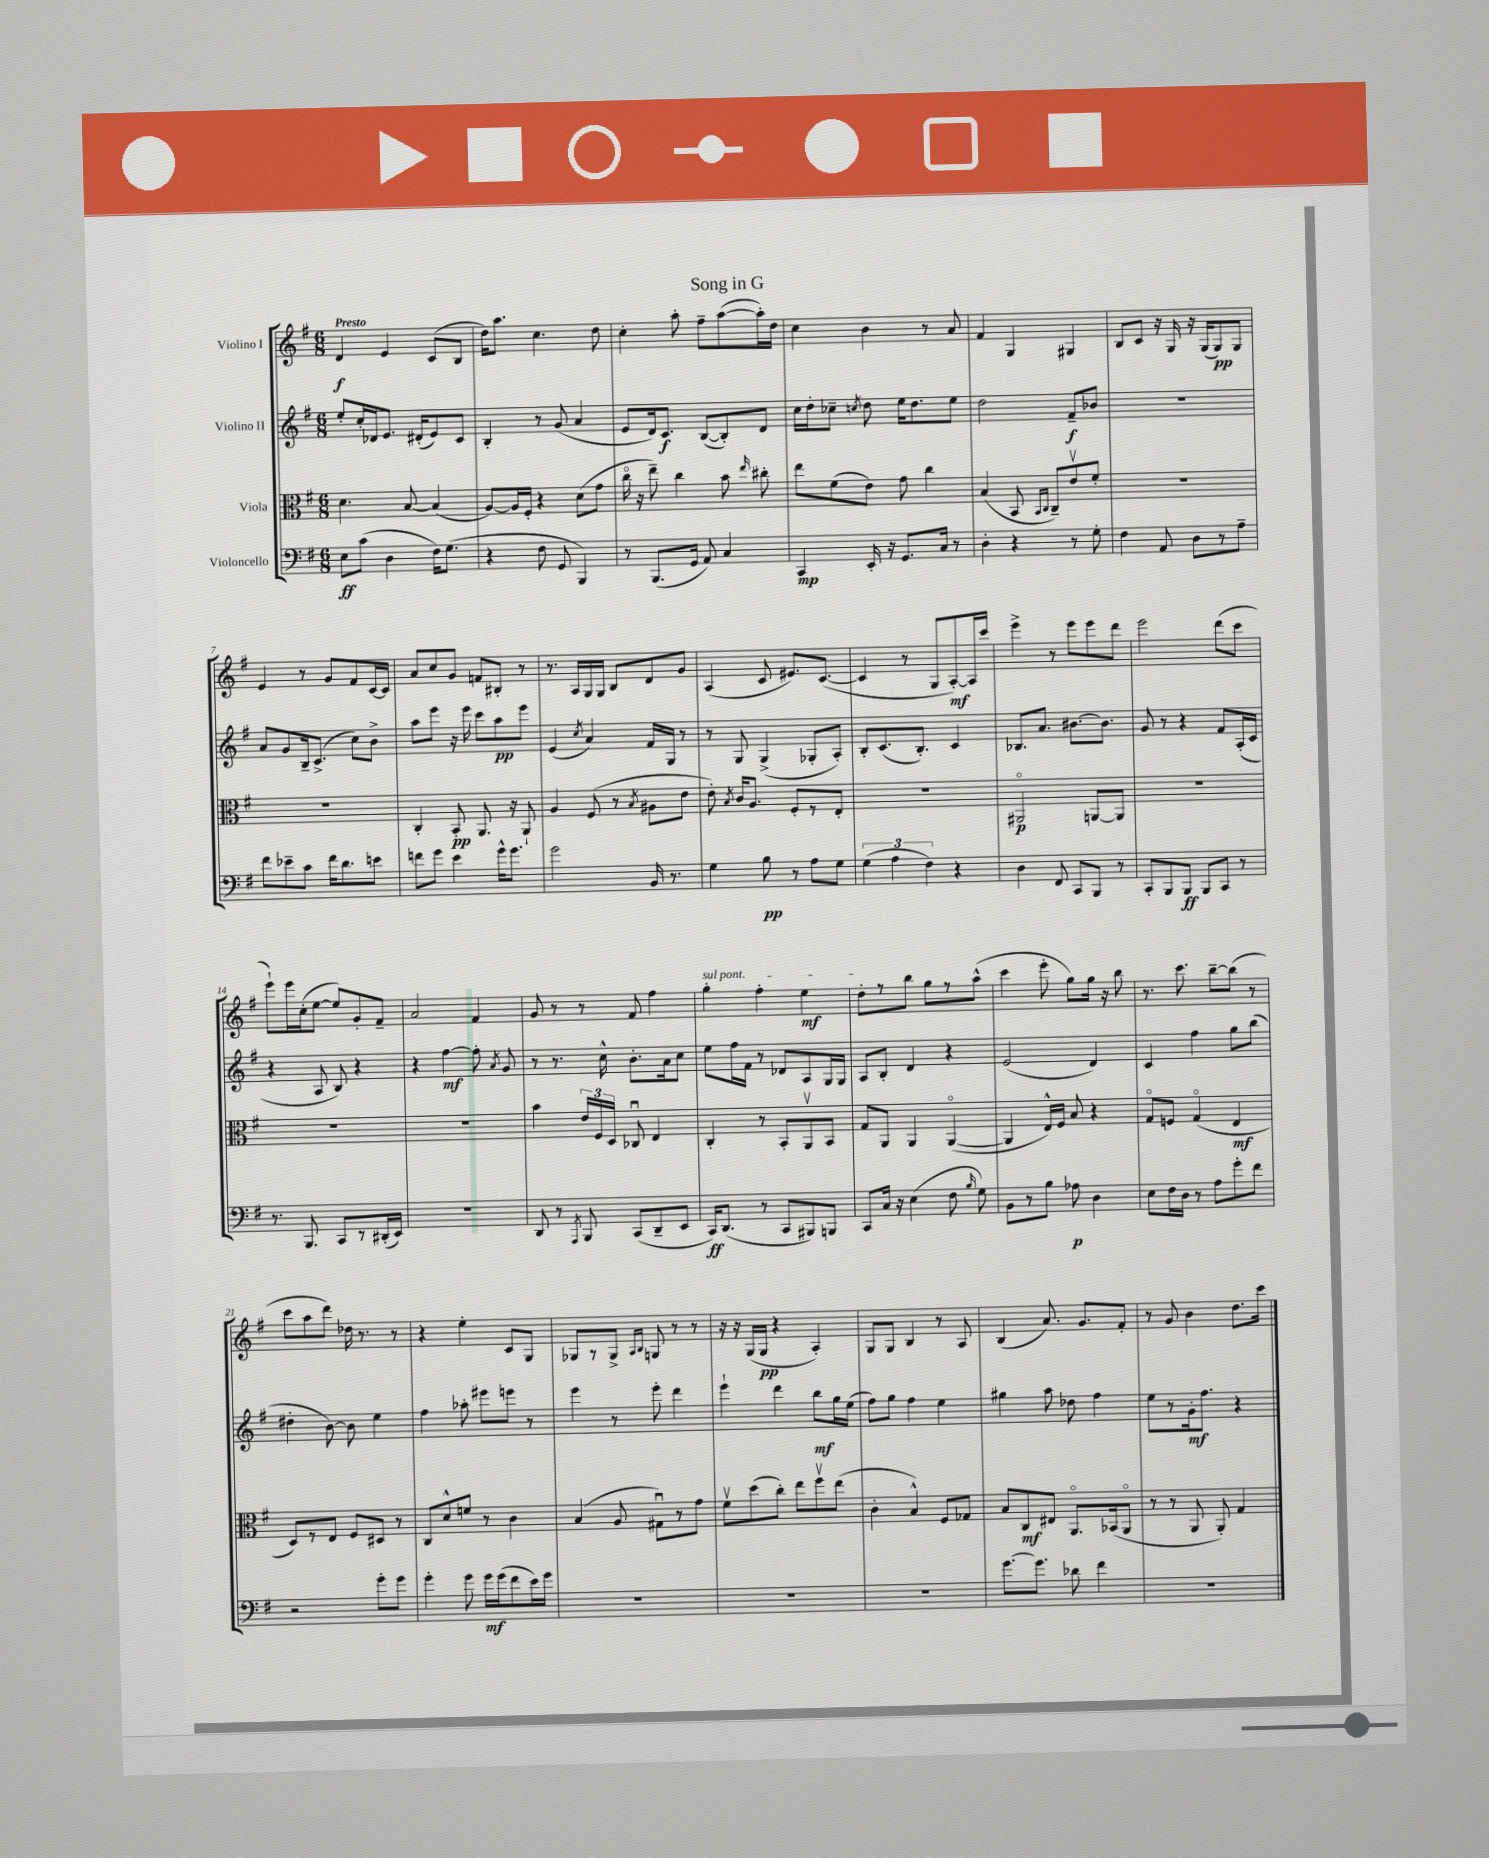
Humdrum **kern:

**kern	**dynam	**kern	**dynam	**kern	**dynam	**kern	**dynam
*part4	*part4	*part3	*part3	*part2	*part2	*part1	*part1
*staff4	*staff4	*staff3	*staff3	*staff2	*staff2	*staff1	*staff1
*I"Violoncello	*	*I"Viola	*	*I"Violino II	*	*I"Violino I	*
*clefF4	*	*clefC3	*	*clefG2	*	*clefG2	*
*k[f#]	*	*k[f#]	*	*k[f#]	*	*k[f#]	*
*M6/8	*	*M6/8	*	*M6/8	*	*M6/8	*
=1	=1	=1	=1	=1	=1	=1	=1
!	!	!	!	!	!	!LO:TX:a:B:t=Presto	!
8E\L	ff	4.d\	.	8ee'/L	.	4d/	f
(8c\J	.	.	.	16cc'/L	.	.	.
.	.	.	.	16d-X/J	.	.	.
4D\	.	.	.	8.e/J	.	4e/	.
.	.	[8B/	.	.	.	.	.
.	.	.	.	(16d#X'/KL	.	.	.
16F#\KL)	.	(4B/]	.	8e/)	.	(8c/L	.
(8.G\J	.	.	.	.	.	.	.
.	.	.	.	8c/J	.	8B/J	.
=2	=2	=2	=2	=2	=2	=2	=2
4r	.	[8A/L)	.	4B'/	.	16dd\KL)	.
.	.	.	.	.	.	8.aa\J	.
.	.	16A/L]	.	.	.	.	.
.	.	16F#'/JJ	.	.	.	.	.
8F#\	.	4r	.	8r	.	4.cc\	.
8GG/	.	.	.	(8g/	.	.	.
4BBB/)	.	(8d\L	.	4a/	.	.	.
.	.	8g\J	.	.	.	8dd\	.
=3	=3	=3	=3	=3	=3	=3	=3
8r	.	16cc\	.	8e/L	.	4cc'\	.
.	.	16r	.	.	.	.	.
(8.BBB/L	.	8ee~\)	.	16d/k)	.	.	.
.	.	.	.	8.c/J	f	.	.
.	.	4cc\	.	.	.	8aa'\	.
16GG/Jk	.	.	.	.	.	.	.
8AA/)	.	.	.	([8B/L	.	8ff#~\L	.
4C/	.	8b\	.	8B'/])	.	([8aa\	.
.	.	16qqee/	.	.	.	.	.
.	.	8cc#X'\	.	8d/J	.	16aa'\L])	.
.	.	.	.	.	.	16dd\JJ	.
=4	=4	=4	=4	=4	=4	=4	=4
4CC/	mp	8ee\L	.	16cc\LL	.	4cc\	.
.	.	.	.	16dd'\J	.	.	.
.	.	(8f#\	.	8cc-X~\J	.	.	.
.	.	.	.	8qccn/	.	.	.
16EE'/	.	8e\J)	.	8dd\	.	4b\	.
16r	.	.	.	.	.	.	.
8.GG/L	.	8g\	.	16ee\KL	.	.	.
.	.	.	.	8.dd\	.	.	.
.	.	4cc\	.	.	.	8r	.
16C/Jk	.	.	.	.	.	.	.
8r	.	.	.	8ee\J	.	8a/	.
=5	=5	=5	=5	=5	=5	=5	=5
4D'\	.	(4B/	.	2dd\	.	4f#/	.
4r	.	8BB/	.	.	.	4G/	.
.	.	16qqBB/LL	.	.	.	.	.
.	.	16qqC/JJ	.	.	.	.	.
.	.	8C~/L)	.	.	.	.	.
8r	.	8ev/	.	8f#~/L	f	4G#X/	.
8G'\	.	8f#'/J	.	8b-X/J	.	.	.
=6	=6	=6	=6	=6	=6	=6	=6
4F#\	.	2.r	.	2.r	.	8B/L	.
.	.	.	.	.	.	8c/J	.
8AA/	.	.	.	.	.	16r	.
.	.	.	.	.	.	16G/	.
8D\L	.	.	.	.	.	16r	.
.	.	.	.	.	.	(16G/KL	.
8r	.	.	.	.	.	8G/)	pp
8A~\J	.	.	.	.	.	8G/J	.
!!LO:LB:g=z
=7	=7	=7	=7	=7	=7	=7	=7
8f#\L	.	2.r	.	8a/L	.	4e/	.
8e-X~\	.	.	.	8g/	.	.	.
8c\J	.	.	.	16B~/k	.	8r	.
.	.	.	.	(8.c^/J	.	.	.
16f#\KL	.	.	.	.	.	8g/L	.
8.d\	.	.	.	.	.	.	.
.	.	.	.	8cc\L)	.	8f#/	.
8en\J	.	.	.	8b^\J	.	[16c/L	.
.	.	.	.	.	.	16c/JJ]	.
=8	=8	=8	=8	=8	=8	=8	=8
8fn\L	.	4C'/	.	8aa\L	.	8a/L	.
8g\J	.	.	.	8eee\J	.	8cc/	.
4e\	.	8BB'/	pp	16r	.	8g/J	.
.	.	.	.	16eee\	.	.	.
.	.	8.AA/	.	8ccc\L	.	8fn/L	.
16g^^\KL	.	.	.	8aa\	pp	8B#X'/J	.
8.g\J	.	16r	.	.	.	.	.
.	.	8AA`/	.	8eee\J	.	8r	.
=9	=9	=9	=9	=9	=9	=9	=9
2g\	.	4A/	.	(4e/	.	8.r	.
.	.	.	.	.	.	16A/LL	.
.	.	.	.	8qcc/	.	.	.
.	.	(8F#/	.	4a/)	.	16G/	.
.	.	.	.	.	.	16G/JJ	.
.	.	8r	.	.	.	8B/L	.
.	.	8qB/	.	.	.	.	.
16BB/	.	8A#X\L	.	16f#/LL	.	8d/	.
8.r	.	.	.	16G/JJ	.	.	.
.	.	8e\J	.	8r	.	8g/J	.
=10	=10	=10	=10	=10	=10	=10	=10
4G\	.	8e'\)	.	8r	.	(4A/	.
.	.	8qB/	.	.	.	.	.
.	.	16c/KL	.	8G/	.	.	.
.	.	8.A/J	.	.	.	.	.
8B\	pp	.	.	(4G^/	.	8c/	.
8r	.	8F#'/L	.	.	.	8.e#X/L)	.
8A\L	.	8r	.	8G-X'/L	.	.	.
.	.	.	.	.	.	([8.c/J	.
8G\J	.	8E'/J	.	8A'/J)	.	.	.
=11	=11	=11	=11	=11	=11	=11	=11
(6G\	.	2.r	.	8B'/L	.	4c/]	.
.	.	.	.	(8.c/	.	.	.
6A\	.	.	.	.	.	.	.
.	.	.	.	.	.	8r	.
.	.	.	.	8.B'/J)	.	.	.
6F#\)	.	.	.	.	.	.	.
.	.	.	.	.	.	8G/L	.
4r	.	.	.	4c/	.	[8A'/)	mf
.	.	.	.	.	.	16A/L]	.
.	.	.	.	.	.	16ccc/JJ	.
=12	=12	=12	=12	=12	=12	=12	=12
4D\	.	2AA#X/	p	8.B-X/L	.	4eee^\	.
.	.	.	.	8.a/J	.	.	.
8FF#/	.	.	.	.	.	8r	.
8CC/L	.	.	.	[8.b#X\L	.	8eee\L	.
8BBB/J	.	[8AAn/L	.	.	.	8eee\	.
.	.	.	.	8.b#\J]	.	.	.
8r	.	8AA/J]	.	.	.	8ddd\J	.
=13	=13	=13	=13	=13	=13	=13	=13
8CC'/L	.	2.r	.	8g/	.	2eee\	.
8BBB/	.	.	.	8r	.	.	.
8BBB/J	ff	.	.	4r	.	.	.
8BBB/L	.	.	.	.	.	.	.
8CC/J	.	.	.	8f#/L	.	(8ddd\L	.
8r	.	.	.	(16A'/L	.	8ccc\J	.
.	.	.	.	16c/JJ	.	.	.
!!LO:LB:g=z
=14	=14	=14	=14	=14	=14	=14	=14
8.r	.	2.r	.	4r	.	8eee`\L)	.
.	.	.	.	.	.	16eee\L	.
8.BBB/	.	.	.	.	.	(16cc'\J	.
.	.	.	.	8A/	.	[8ee\J	.
8CC/L	.	.	.	8B/)	.	8ee/L])	.
8r	.	.	.	4r	.	8g'/	.
(16DD#X'/L	.	.	.	.	.	8f#~/J	.
16EE/JJ)	.	.	.	.	.	.	.
=15	=15	=15	=15	=15	=15	=15	=15
2.r	.	2.r	.	4r	.	2a/	.
.	.	.	.	[4ff#\	mf	.	.
.	.	.	.	8ff#'\]	.	4f#/	.
.	.	.	.	8qa/	.	.	.
.	.	.	.	8g/	.	.	.
=16	=16	=16	=16	=16	=16	=16	=16
8DD/	.	4b\	.	8r	.	8g/	.
8r	.	.	.	8.r	.	8r	.
8qAAA/	.	.	.	.	.	.	.
8BBB/	.	24e/LL	.	.	.	8r	.
.	.	24F#/	.	.	.	.	.
.	.	.	.	16cc^^\	.	.	.
.	.	24D/JJ	.	.	.	.	.
(8CC/L	.	8C-Xu/	.	8.b'\L	.	8f#/	.
8DD~/	.	4E/	.	.	.	4ff#\	.
.	.	.	.	16a\k	.	.	.
8EE/J	.	.	.	8cc\J	.	.	.
=17	=17	=17	=17	=17	=17	=17	=17
!	!	!	!	!	!	!LO:TX:a:i:t=sul pont.	!
16CC/KL)	ff	4C'/	.	8ee\L	.	4gg'\	.
(8.DD/J	.	.	.	.	.	.	.
.	.	.	.	16ff#\L	.	.	.
.	.	.	.	16f#\JJ	.	.	.
8r	.	8r	.	8r	.	4ff#'\	.
8CC/L	.	8BB'/L	.	8d-X/L	.	.	.
8BBB#X/)	.	8AAv/	.	8A/	.	4ee\	mf
8BBBn/J	.	8BB/J	.	16G/L	.	.	.
.	.	.	.	16G/JJ	.	.	.
=18	=18	=18	=18	=18	=18	=18	=18
8CC/L	.	8G/L	.	8A/L	.	8dd'\L	.
16C/Jk	.	8AA/J	.	8B'/J	.	8r	.
16r	.	.	.	.	.	.	.
(4E\	.	4AA/	.	4d/	.	8bb\J	.
.	.	.	.	.	.	8gg\L	.
8F#\	.	([4AA/	.	4r	.	8r	.
16qqB/	.	.	.	.	.	.	.
8G\)	.	.	.	.	.	(8aa^^\J	.
=19	=19	=19	=19	=19	=19	=19	=19
8BB\L	.	4AA/]	.	(2e/	.	4ccc\	.
8r	.	.	.	.	.	.	.
8B\J	.	16E^^/LL)	.	.	.	8eee'\	.
.	.	16F#/JJ	.	.	.	.	.
8A-X\	p	8B/	.	.	.	8gg\L)	.
4D\	.	4r	.	4d/)	.	16gg\Jk	.
.	.	.	.	.	.	16r	.
.	.	.	.	.	.	8bb\	.
=20	=20	=20	=20	=20	=20	=20	=20
8E\L	.	8G/L	.	4c/	.	8.r	.
16F#\L	.	8Fn/J	.	.	.	.	.
16D\JJ	.	.	.	.	.	8.ccc\	.
8r	.	(4G/	.	4ff#\	.	.	.
8A\L	.	.	.	.	.	[8bb~\L	.
8g'\	.	4E/	mf	8gg\L	.	(8bb\J]	.
8f#\J	.	.	.	(8bb\J	.	8r	.
!!LO:LB:g=z
=21	=21	=21	=21	=21	=21	=21	=21
2r	.	8D/L)	.	4dd#X'\	.	8ccc\L	.
.	.	8r	.	.	.	8aa\	.
.	.	8E/J	.	[8b\)	.	8ddd\J)	.
.	.	8F#/L	.	8b\]	.	16dd-X\	.
.	.	.	.	.	.	8.r	.
8g'\L	.	8D#X/J	.	4ee\	.	.	.
8g\J	.	8r	.	.	.	8r	.
=22	=22	=22	=22	=22	=22	=22	=22
4g'\	.	8C/L	.	4ff#\	.	4r	.
.	.	8d^^/	.	.	.	.	.
8g\	.	8fn/J	.	8aa-X'\	.	4ee'\	.
16g\LL	mf	8r	.	8eee#X\L	.	.	.
(16g\J	.	.	.	.	.	.	.
8f#\	.	4c\	.	8eeen\J	.	8c/L	.
16e\L)	.	.	.	8r	.	8G/J	.
16g\JJ	.	.	.	.	.	.	.
=23	=23	=23	=23	=23	=23	=23	=23
2.r	.	(4B/	.	4eee\	.	8G-X/L	.
.	.	.	.	.	.	8r	.
.	.	8A/	.	8r	.	8G-^/J	.
.	.	.	.	.	.	16qqA/LL	.
.	.	.	.	.	.	16qqB/JJ	.
.	.	8G#Xu\L)	.	8eee'\	.	8Gn/	.
.	.	8r	.	4ddd\	.	8r	.
.	.	8g\J	.	.	.	8r	.
=24	=24	=24	=24	=24	=24	=24	=24
2.r	.	8f#v\L	.	4eee`\	.	16r	.
.	.	.	.	.	.	16r	.
.	.	(8dd\	.	.	.	(16G/LL	.
.	.	.	.	.	.	16G/JJ	pp
.	.	8cc'\J)	.	4ddd\	.	4r	.
.	.	8ee\L	.	.	.	.	.
.	.	8ff#v\	.	8bb\L	mf	4A'/)	.
.	.	(8ee\J	.	16gg\L	.	.	.
.	.	.	.	(16ee\JJ	.	.	.
=25	=25	=25	=25	=25	=25	=25	=25
2.r	.	4c'\	.	8ff#\L)	.	8G/L	.
.	.	.	.	8gg\J	.	8G/J	.
.	.	4B^^/)	.	4ff#\	.	4B/	.
.	.	8F#/L	.	4ee\	.	8r	.
.	.	8G-X/J	.	.	.	8A/	.
=26	=26	=26	=26	=26	=26	=26	=26
[8.g\L	.	8B/L	.	4gg#X\	.	(4B/	.
.	.	8C/	mf	.	.	.	.
8.g\J]	.	.	.	.	.	.	.
.	.	8E#X/J	.	8aa\	.	8.a/)	.
8d-X\	.	8.AA/L	.	8dd-X\	.	.	.
.	.	.	.	.	.	8.g/L	.
4f#\	.	.	.	4ff#\	.	.	.
.	.	(16BB-X/k	.	.	.	.	.
.	.	8AA/J	.	.	.	8f#'/J	.
=27	=27	=27	=27	=27	=27	=27	=27
2.r	.	8r	.	8ee\L	.	8r	.
.	.	8r	.	8r	.	8g/	.
.	.	8AA/	.	16g'\k	mf	4b\	.
.	.	.	.	8.ff#\J	.	.	.
.	.	8AA'/)	.	.	.	.	.
.	.	4G/	.	4r	.	8.dd\L	.
.	.	.	.	.	.	16ccc\Jk	.
==	==	==	==	==	==	==	==
*-	*-	*-	*-	*-	*-	*-	*-
